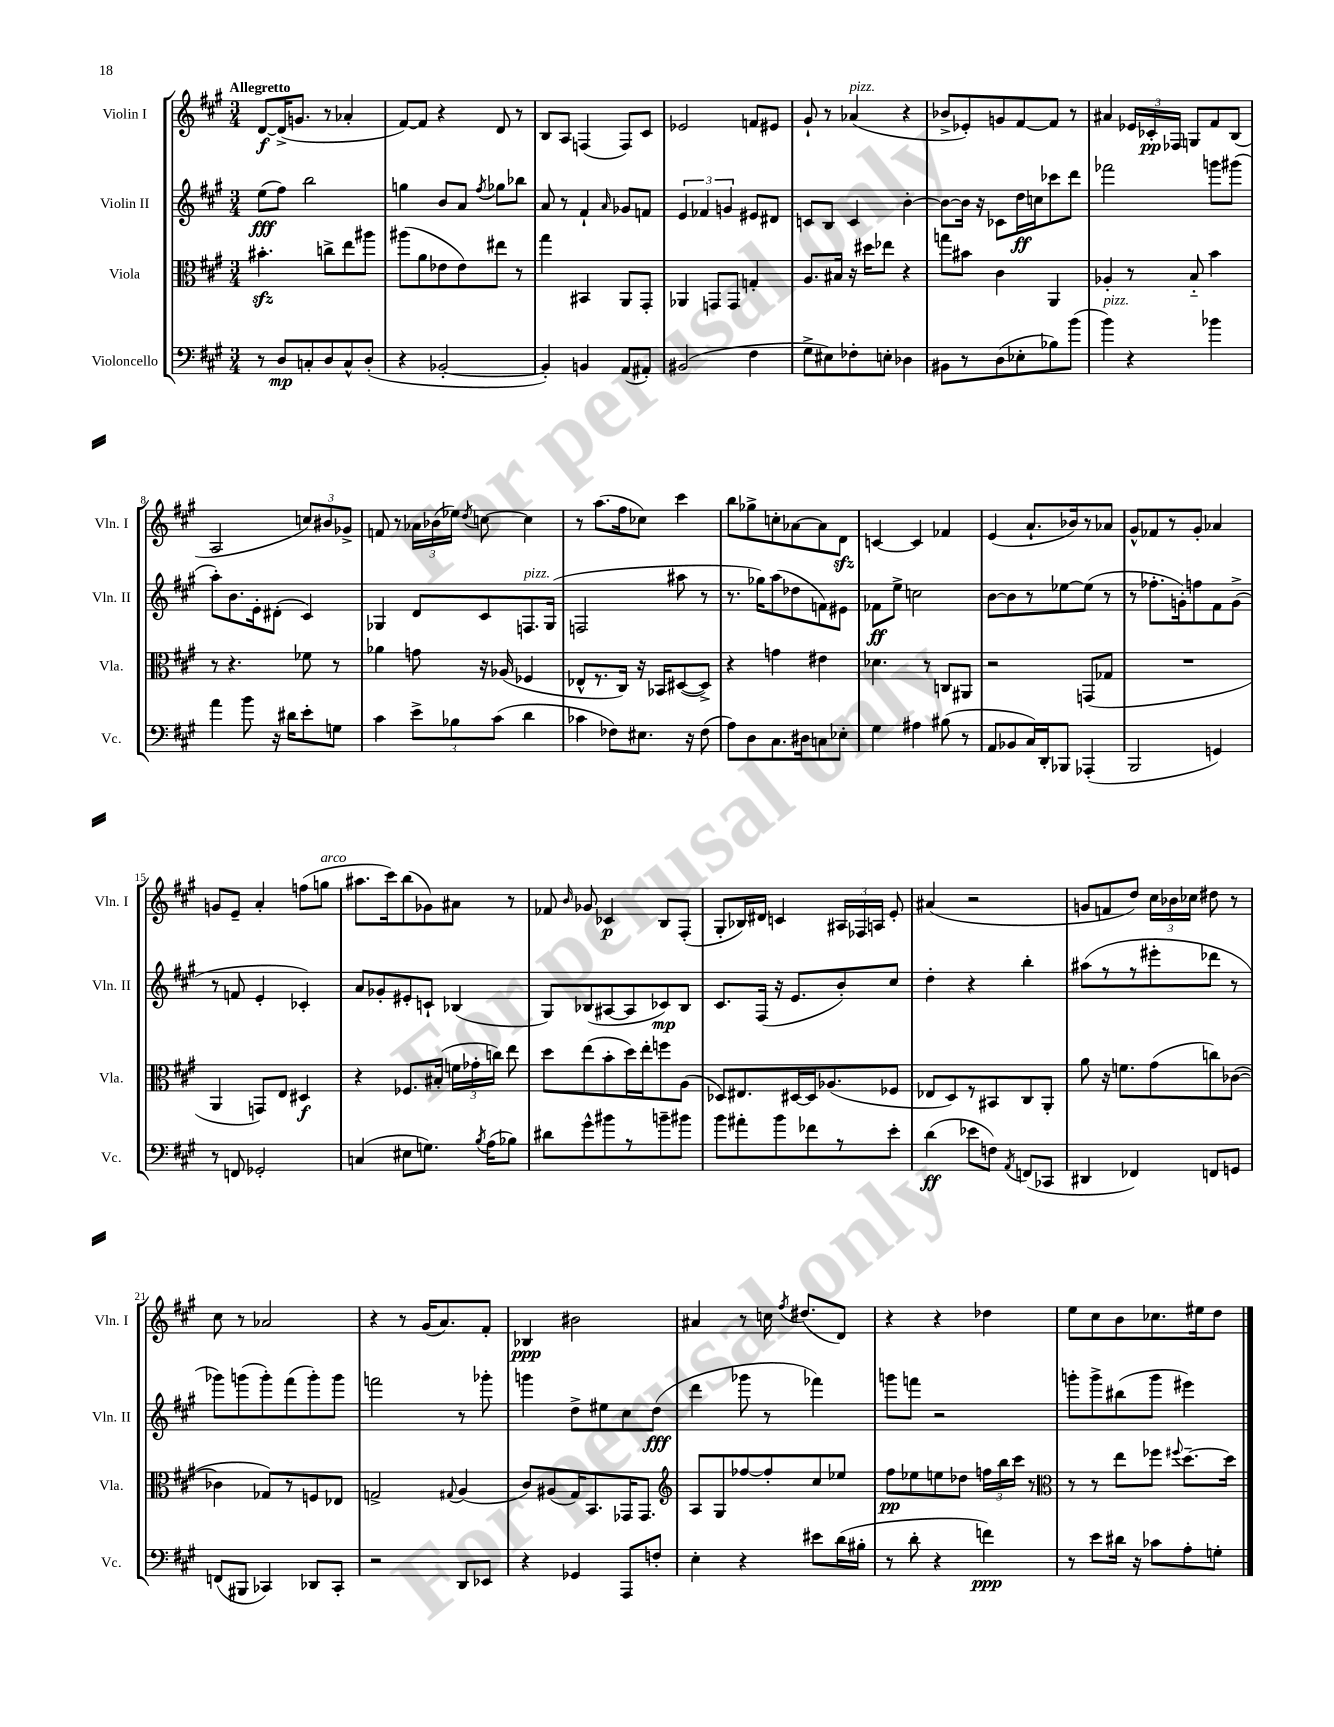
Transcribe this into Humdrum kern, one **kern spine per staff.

**kern	**dynam	**kern	**dynam	**kern	**dynam	**kern	**dynam
*part4	*part4	*part3	*part3	*part2	*part2	*part1	*part1
*staff4	*staff4	*staff3	*staff3	*staff2	*staff2	*staff1	*staff1
*I"Violoncello	*	*I"Viola	*	*I"Violin II	*	*I"Violin I	*
*I'Vc.	*	*I'Vla.	*	*I'Vln. II	*	*I'Vln. I	*
*clefF4	*	*clefC3	*	*clefG2	*	*clefG2	*
*k[f#c#g#]	*	*k[f#c#g#]	*	*k[f#c#g#]	*	*k[f#c#g#]	*
*M3/4	*	*M3/4	*	*M3/4	*	*M3/4	*
=1	=1	=1	=1	=1	=1	=1	=1
!	!	!	!	!	!	!LO:TX:a:B:t=Allegretto	!
8r	.	4.b#Xzz'\	.	(8ee\L	fff	[8d/L	f
8D/L	mp	.	.	8ff#\J)	.	(16d^/K]	.
.	.	.	.	.	.	8.gn/J	.
8Cn'/	.	.	.	2bb\	.	.	.
8D/	.	8ccn^\L	.	.	.	8r	.
8C^^/	.	8ee\	.	.	.	4a-X'/	.
(8D'/J	.	8aa#X\J	.	.	.	.	.
=2	=2	=2	=2	=2	=2	=2	=2
4r	.	(8aa#X\L	.	4ggn\	.	[8f#/L)	.
.	.	8a\	.	.	.	8f#/J]	.
[2BB-X'/	.	8e-X\	.	8b/L	.	4r	.
.	.	8e-\)	.	8a/J	.	.	.
.	.	.	.	8qff#/	.	.	.
.	.	8ee#X\J	.	8gg-X\L	.	8d/	.
.	.	8r	.	8bb-X\J	.	8r	.
=3	=3	=3	=3	=3	=3	=3	=3
4BB-'/])	.	4gg#\	.	8a/	.	8B/L	.
.	.	.	.	8r	.	8A/J	.
4BBn/	.	4BB#X/	.	4f#`/	.	(4Fn/	.
.	.	.	.	16qqa/	.	.	.
(8AA/L	.	8AA/L	.	8g-X/L	.	8F/L)	.
8AA#X'/J)	.	8GG#'/J	.	8fn/J	.	8c#/J	.
=4	=4	=4	=4	=4	=4	=4	=4
(2BB#X/	.	4AA-X/	.	6e/	.	2e-X/	.
.	.	.	.	6f-X/	.	.	.
.	.	8GGn/L	.	.	.	.	.
.	.	.	.	6gn/	.	.	.
.	.	8GG/J	.	.	.	.	.
4F#\	.	4Gn'/	.	8e#X/L	.	8fn/L	.
.	.	.	.	8d#X/J	.	8e#X/J	.
=5	=5	=5	=5	=5	=5	=5	=5
8G#^\L	.	8.A/L	.	8cn/L	.	8g#`/	.
8E#X\)	.	.	.	8B/J	.	8r	.
.	.	16B#X/Jk	.	.	.	.	.
!	!	!	!	!	!	!LO:TX:a:i:t=pizz.	!
8F-X'\	.	16r	.	4c/	.	(4a-X/	.
.	.	16dd#X\KL	.	.	.	.	.
8En'\J	.	8ee-X\J	.	.	.	.	.
4D-X\	.	4r	.	[4b'\	.	4r	.
=6	=6	=6	=6	=6	=6	=6	=6
8BB#X\L	.	8ggn\L	.	8b\L_	.	8b-X^/L	.
8r	.	8b#X\J	.	16b\Jk]	.	8e-X'/)	.
.	.	.	.	16r	.	.	.
(8D\	.	4c#\	.	8c-X\L	.	8gn/	.
8E-X'\	.	.	.	16dd\L	ff	[8f#/	.
.	.	.	.	16ccn\J	.	.	.
8B-X\)	.	4AA/	.	8ccc-X\	.	8f#/J]	.
(8b\J	.	.	.	8ddd\J	.	8r	.
=7	=7	=7	=7	=7	=7	=7	=7
!LO:TX:a:i:t=pizz.	!	!	!	!	!	!	!
4b\)	.	4A-X'/	.	2fff-X\	.	4a#X/	.
4r	.	8r	.	.	.	24e-X/LL	.
.	.	.	.	.	.	24c-X'/	pp
.	.	.	.	.	.	24F-X/JJ	.
.	.	8B/	.	.	.	8Gn/L	.
4b-X\	.	4b\	.	8gggn\L	.	8f#/	.
.	.	.	.	(8ggg#X\J	.	(8B/J	.
!!LO:LB:g=z
=8	=8	=8	=8	=8	=8	=8	=8
4a\	.	8r	.	8aa'\L)	.	2A/	.
.	.	4.r	.	8.b\	.	.	.
8b\	.	.	.	.	.	.	.
.	.	.	.	16e'\k	.	.	.
16r	.	.	.	(8d#X'\J	.	.	.
16d#X\KL	.	.	.	.	.	.	.
8e'\	.	8f-X\	.	4c#/)	.	12ccn/L)	.
.	.	.	.	.	.	12b#X/	.
8Gn\J	.	8r	.	.	.	.	.
.	.	.	.	.	.	12g-X^/J	.
=9	=9	=9	=9	=9	=9	=9	=9
4c#\	.	4a-X\	.	4G-X/	.	8fn/	.
.	.	.	.	.	.	8r	.
12e^\L	.	8gn\	.	8d/L	.	24a-X\LL	.
.	.	.	.	.	.	(24b-X\	.
12B-X\	.	.	.	.	.	24ee-X\JJ)	.
.	.	.	.	.	.	8qdd/	.
.	.	16r	.	8c#/	.	[8ccn\	.
(12c#\J	.	.	.	.	.	.	.
.	.	(16A-X/	.	.	.	.	.
!	!	!	!	!LO:TX:a:i:t=pizz.	!	!	!
4d\	.	4F-X/	.	8.Fn/	.	4cc\]	.
.	.	.	.	(16G-/Jk	.	.	.
=10	=10	=10	=10	=10	=10	=10	=10
4c-X\	.	8E-X^^/L	.	2Fn/	.	8r	.
.	.	8.r	.	.	.	(8.aa\L	.
8F-X\L)	.	.	.	.	.	.	.
.	.	16C#/Jk)	.	.	.	16ff#\k	.
8.E#X\J	.	16r	.	.	.	8cc-X\J)	.
.	.	16BB-X/KL	.	.	.	.	.
.	.	([8D#X/	.	8aa#X\	.	4ccc#\	.
16r	.	.	.	.	.	.	.
(8F-\	.	8D#^/J])	.	8r	.	.	.
=11	=11	=11	=11	=11	=11	=11	=11
8A\L)	.	4r	.	8.r	.	8bb\L	.
8D\	.	.	.	.	.	8gg-X^\	.
.	.	.	.	16gg-X\KL)	.	.	.
8.C#\	.	4gn\	.	(8aa\	.	8ccn'\	.
.	.	.	.	8dd-X\	.	[8a-X\	.
16D#X\k	.	.	.	.	.	.	.
8Cn\	.	4e#X\	.	8fn\)	.	8a-\]	.
8E-X'\J	.	.	.	8e#X\J	.	8dzz\J	.
=12	=12	=12	=12	=12	=12	=12	=12
4G#\	.	4.d-X\	.	8f-X\L	ff	[4cn/	.
.	.	.	.	8ee^\J	.	.	.
4A#X\	.	.	.	2ccn\	.	4c/]	.
.	.	8r	.	.	.	.	.
(8B#X\	.	8Cn/L	.	.	.	4f-X/	.
8r	.	8AA#X/J	.	.	.	.	.
=13	=13	=13	=13	=13	=13	=13	=13
8AA/L	.	2r	.	[8b\L	.	(4e/	.
8BB-X/	.	.	.	8b\]	.	.	.
16C#/L)	.	.	.	8r	.	8.a`/L	.
16DD'/J	.	.	.	.	.	.	.
8BBB-X/J	.	.	.	[8ee-X\	.	.	.
.	.	.	.	.	.	16b-X/k)	.
(4AAA-X'/	.	(8GGn/L	.	(8ee-\J]	.	8r	.
.	.	8G-X/J	.	8r	.	8a-X/J	.
=14	=14	=14	=14	=14	=14	=14	=14
2BBB/	.	2.r	.	8r	.	8g#^^/L	.
.	.	.	.	8.ff-X'\L	.	8f-X/	.
.	.	.	.	.	.	8r	.
.	.	.	.	16gn'\k)	.	.	.
.	.	.	.	8ffn\	.	8g#'/J	.
4GGn/)	.	.	.	8f#\	.	4a-X/	.
.	.	.	.	(8g^\J	.	.	.
!!LO:LB:g=z
=15	=15	=15	=15	=15	=15	=15	=15
8r	.	4AA/	.	8r	.	8gn/L	.
8FFn/	.	.	.	8fn/	.	8e~/J	.
2GG-X'/	.	8GGn/L)	.	4e'/	.	4a'/	.
.	.	8E/J	.	.	.	.	.
.	.	4D#X/	f	4c-X'/)	.	(8ffn\L	.
!	!	!	!	!	!	!LO:TX:a:i:t=arco	!
.	.	.	.	.	.	8ggn\J	.
=16	=16	=16	=16	=16	=16	=16	=16
(4Cn/	.	4r	.	8a/L	.	8.aa#X\L	.
.	.	.	.	8g-X'/	.	.	.
.	.	.	.	.	.	16ccc#\k)	.
8E#X\L	.	8.F-X/L	.	8e#X'/	.	(8bb\	.
8.Gn\J)	.	.	.	8cn`/J	.	8g-X\)	.
.	.	(16B#X'/Jk	.	.	.	.	.
.	.	24fn\LL	.	(4B-X/	.	8a#X\J	.
.	.	24g-X'\	.	.	.	.	.
8qB/	.	.	.	.	.	.	.
(16A\KL	.	.	.	.	.	.	.
.	.	24ccn\JJ)	.	.	.	.	.
8B-X\J)	.	8ee\	.	.	.	8r	.
=17	=17	=17	=17	=17	=17	=17	=17
8d#X\L	.	8dd\L	.	8G#/L)	.	8f-X/	.
.	.	.	.	.	.	16qqb/	.
8g#^^\	.	(8ee\	.	(8B-X/	.	8g-X/	.
8b#X\	.	8b'\	.	[8A#X/	.	4c-X/	p
8r	.	16dd\L)	.	8A#/]	.	.	.
.	.	16ee'\J	.	.	.	.	.
8bn~\	.	8ffn\	.	8c-X/)	mp	8B/L	.
8b#X\J	.	(8A\J	.	8B-/J	.	(8F#'/J	.
=18	=18	=18	=18	=18	=18	=18	=18
8b\L	.	8D-X/L)	.	8.c#/L	.	8G#'/L	.
8a#X'\	.	8.E#X/	.	.	.	16B-X/L)	.
.	.	.	.	(16F#/Jk	.	16d#X/JJ	.
8b\	.	.	.	16r	.	4cn/	.
.	.	[16D#X/L	.	8.e/L	.	.	.
8f-X\	.	16D#/J]	.	.	.	.	.
.	.	(8.A-X/	.	.	.	.	.
8r	.	.	.	8b'/)	.	24A#X/LL	.
.	.	.	.	.	.	24F-X/	.
.	.	.	.	.	.	24An/JJ	.
8e'\J	.	8F-X/J	.	8cc#/J	.	8e'/	.
=19	=19	=19	=19	=19	=19	=19	=19
(4d\	ff	8E-X/L	.	4dd'\	.	(4a#X/	.
.	.	8D/)	.	.	.	.	.
8e-X\L	.	8r	.	4r	.	2r	.
8Fn\J)	.	8BB#X/	.	.	.	.	.
8qAA/	.	.	.	.	.	.	.
(8FFn/L	.	8C#/	.	4bb'\	.	.	.
8CC-X/J	.	8AA'/J	.	.	.	.	.
=20	=20	=20	=20	=20	=20	=20	=20
4DD#X/	.	8a\	.	(8aa#X\L	.	8gn/L	.
.	.	16r	.	8r	.	8fn/	.
.	.	8.fn\L	.	.	.	.	.
4FF-X/)	.	.	.	8r	.	8dd/J)	.
.	.	(8g#\	.	8eee#X'\	.	24cc#\LL	.
.	.	.	.	.	.	24b-X\	.
.	.	.	.	.	.	24cc-X\JJ	.
8FFn/L	.	8ccn\)	.	8ddd-X\J	.	8dd#X\	.
8GGn/J	.	([8c-X\J	.	8r	.	8r	.
!!LO:LB:g=z
=21	=21	=21	=21	=21	=21	=21	=21
(8FFn/L	.	4c-X\]	.	8ggg-X\L)	.	8cc#\	.
8BBB#X/J	.	.	.	(8gggn\	.	8r	.
4CC-X/)	.	8G-X/L)	.	8ggg'\)	.	2a-X/	.
.	.	8r	.	(8fff#\	.	.	.
8DD-X/L	.	8Fn/	.	8ggg'\)	.	.	.
8CC-'/J	.	8E-X/J	.	8ggg\J	.	.	.
=22	=22	=22	=22	=22	=22	=22	=22
2r	.	2Gn^/	.	2fffn\	.	4r	.
.	.	.	.	.	.	8r	.
.	.	.	.	.	.	(16g#/KL	.
.	.	.	.	.	.	8.a/)	.
.	.	8qqG#X/	.	.	.	.	.
8DD/L	.	(4A/	.	8r	.	.	.
8EE-X/J	.	.	.	8ggg-X'\	.	8f#'/J	.
=23	=23	=23	=23	=23	=23	=23	=23
4r	.	8c#/L)	.	4gggn\	.	4B-X/	ppp
.	.	(8A#X/	.	.	.	.	.
4GG-X/	.	16G#/K)	.	8dd^\L	.	2b#X\	.
.	.	8.BB/	.	.	.	.	.
.	.	.	.	8ee#X\	.	.	.
8AAA/L	.	16GG-X/K	.	8cc#\	.	.	.
.	.	8.GG-/J	.	.	.	.	.
8Fn'/J	.	.	.	(8dd\J	fff	.	.
=24	=24	=24	=24	=24	=24	=24	=24
*	*	*clefG2	*	*	*	*	*
4E'\	.	8A/L	.	4ddd\	.	4a#X/	.
.	.	8G#/	.	.	.	.	.
4r	.	[8ff-X/	.	8ggg-X\	.	8r	.
.	.	8ff-'/]	.	8r	.	16ccn\	.
.	.	.	.	.	.	8qff#/	.
.	.	.	.	.	.	(8.dd#X/L	.
8e#X\L	.	8cc#/	.	4fff-X\)	.	.	.
(16d\L	.	8ee-X/J	.	.	.	8d/J)	.
16B#X'\JJ	.	.	.	.	.	.	.
=25	=25	=25	=25	=25	=25	=25	=25
8r	.	8ff#\L	pp	8gggn\L	.	4r	.
8d'\	.	8ee-X\	.	8fffn\J	.	.	.
4r	.	8een\	.	2r	.	4r	.
.	.	8dd-X\J	.	.	.	.	.
4fn\)	ppp	24ffn\LL	.	.	.	4dd-X\	.
.	.	24bb\	.	.	.	.	.
.	.	24ccc#\JJ	.	.	.	.	.
.	.	8r	.	.	.	.	.
=26	=26	=26	=26	=26	=26	=26	=26
*	*	*clefC3	*	*	*	*	*
8r	.	8r	.	8gggn'\L	.	8ee\L	.
8e\L	.	8r	.	8ggg^\	.	8cc#\	.
16d#X\Jk	.	8ee\L	.	(8bb#X\	.	8b\	.
16r	.	.	.	.	.	.	.
8c-X\L	.	8ff-X\J	.	8ggg\J	.	8.cc-X\	.
.	.	8qqff#X/	.	.	.	.	.
8A'\	.	[8.dd~\L	.	4eee#X\)	.	.	.
.	.	.	.	.	.	16ee#X\k	.
8Gn'\J	.	.	.	.	.	8dd\J	.
.	.	16dd\Jk]	.	.	.	.	.
==	==	==	==	==	==	==	==
*-	*-	*-	*-	*-	*-	*-	*-
